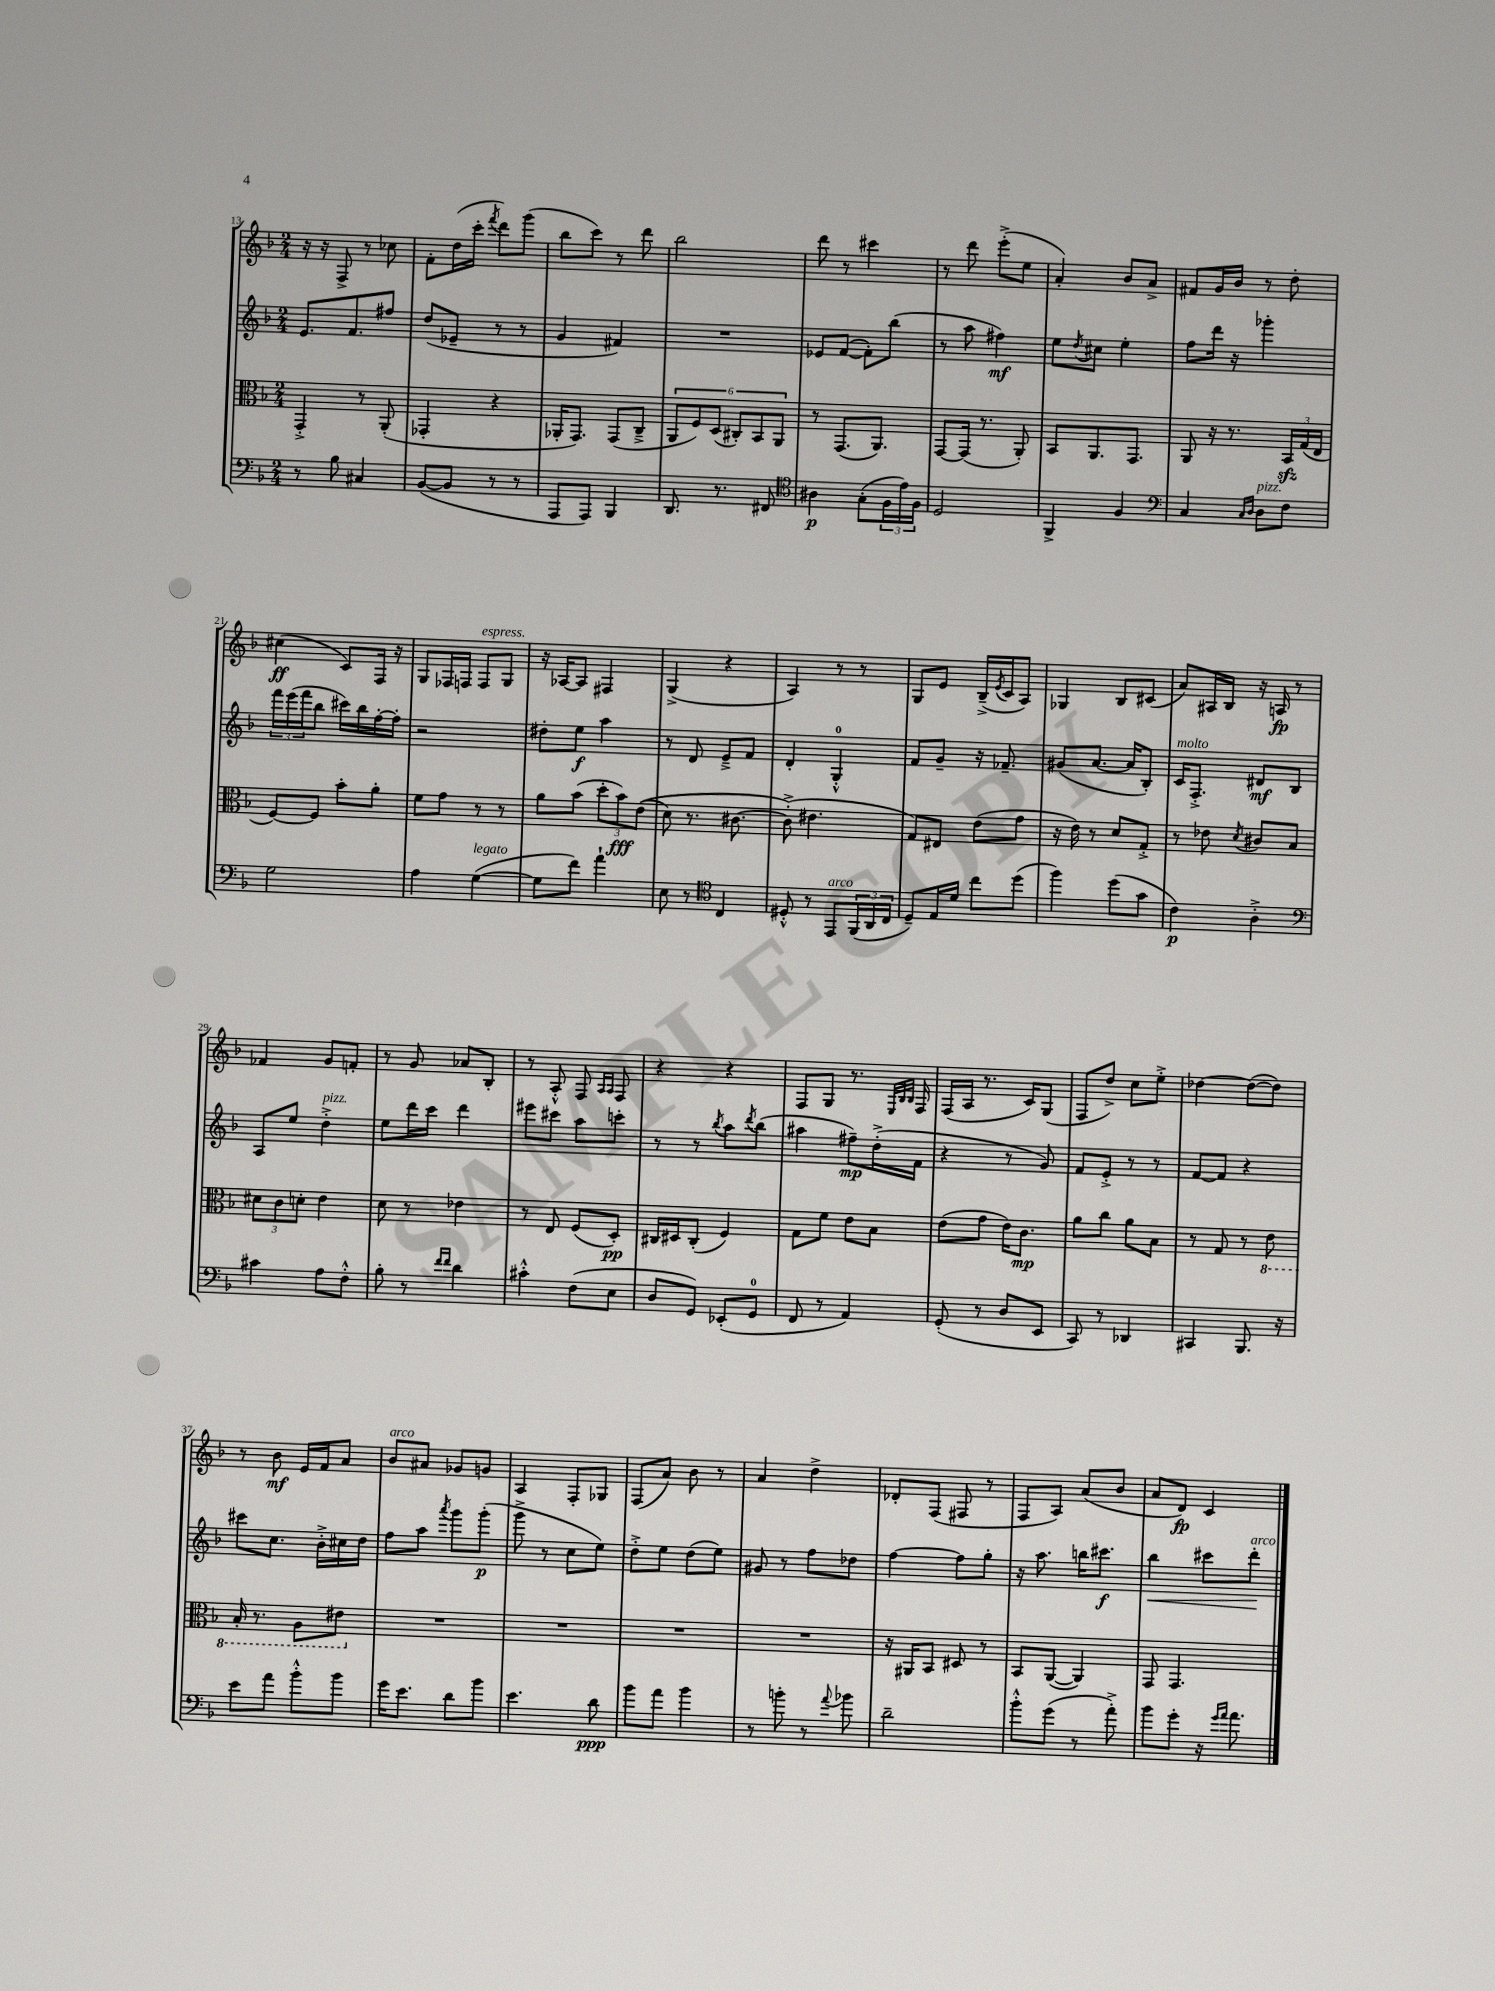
<<
\new StaffGroup <<
\new Staff = "s0" {
    \clef treble \key f \major \numericTimeSignature \time 2/4
    r16 r16 f8-> r8 ces''8 |
    f'8-. d''16( c'''16-. \acciaccatura { f'''8 } d'''8) g'''8( |
    bes''8 c'''8) r8 d'''8 |
    bes''2 |
    d'''8 r8 cis'''4 |
    r8 d'''8 e'''8-.->( e''8 |
    a'4-.) bes'8 a'8-> |
    fis'8 g'16 bes'16 r8 d''8-. |
    cis''4\ff( c'8) f16 r16 |
    g8 fes16 f16 f8^\markup { \italic "espress." } g8 |
    r16 aes16~ aes8 fis4 |
    g4->( r4 |
    a4) r8 r8 |
    g8 e'8 bes16--->( \acciaccatura { e'8 } c'16 a8) |
    ges4 bes8 cis'8( |
    a'8) ais16 bes16 r16 a16\fp r8 |
    fes'4 g'8 f'8-. |
    r8 g'8 aes'8 bes8-. |
    r8 a8-.-^ f8 \grace { a16 a16 } f8 |
    r4 r4 |
    f8 g8 r8. \grace { e32 bes32 bes32 } f16 |
    f16( a16 r8. c'16) g8( |
    f8 d''8->) c''8 e''8-.-> |
    des''4~ des''8~( des''8) |
    r8 bes'8\mf e'16 f'16 a'8 |
    bes'8^\markup { \italic "arco" } ais'8 ges'8 g'8 |
    a4 f8-. ges8 |
    f8( a'8) bes'8 r8 |
    a'4 d''4-> |
    des'8-. f8( fis8 r8 |
    f8 a8) a'8( bes'8 |
    a'8 d'8\fp) c'4 \bar "|." |
}
\new Staff = "s1" {
    \clef treble \key f \major \numericTimeSignature \time 2/4
    e'8. f'8. fis''8 |
    d''8( ees'8-- r8 r8 |
    g'4 fis'4) |
    R2 |
    ees'8 f'8~( f'8-.) bes''8( |
    r8 a''8 fis''4\mf) |
    e''8 \acciaccatura { d''8 } cis''8 e''4-. |
    f''8 d'''16 r16 ges'''4-. |
    \tuplet 3/2 { f'''16 e'''16( f'''16 } bes''8 cis'''16) bes''16 f''16~-. f''16-. |
    r2 |
    dis''8-. e''8\f a''4 |
    r8 d'8 e'8---> f'8 |
    d'4-. g4-0-.-^ |
    f'8 g'8-- r16 fes'8.-- |
    gis'8( a'8.~ a'16 bes8-.) |
    c'16^\markup { \italic "molto" } f8.-.-> dis'8\mf bes8 |
    a8 e''8 d''4-.->^\markup { \italic "pizz." } |
    e''8 d'''16 c'''16 d'''4 |
    eis'''8 cis'''8 a''8 c'''8-. |
    r8 r8 \acciaccatura { bes''8 } a''8 \acciaccatura { d'''8 } bes''8( |
    ais''4 fis''8--\mp) d''16-.->( f'16 |
    r4 r8 g'8) |
    f'8 e'8-.-> r8 r8 |
    f'8~ f'8 r4 |
    cis'''8 c''8. bes'16-.-> cis''16 d''16 |
    f''8 a''8 \acciaccatura { a'''8 } g'''8 g'''8-.\p( |
    g'''8-> r8 c''8 e''8) |
    d''8-.-> e''8 d''8( e''8) |
    gis'8 r8 f''8 des''8 |
    f''4~ f''8 g''8-. |
    r16 a''8. b''16 cis'''8.\f |
    bes''4\< cis'''8 d'''8-.\!^\markup { \italic "arco" } \bar "|." |
}
\new Staff = "s2" {
    \clef alto \key f \major \numericTimeSignature \time 2/4
    g,4-.-> r8 a,8-.( |
    ges,4-. r4 |
    aes,16-. g,8.) g,8( c8---> |
    \tuplet 6/4 { a,8 f8) d8( cis8-.) bes,8 a,8 } |
    r8 g,8.( a,8.) |
    g,8~ g,16( r8. a,8-.) |
    bes,8 a,8. g,8. |
    a,8 r16 r8. \tuplet 3/2 { bes,16\sfz g16( e16 } |
    f8~) f8 bes'8-. a'8-. |
    f'8 g'8 r8 r8 |
    a'8 bes'8( \tuplet 3/2 { d''8-. bes'8\fff) e'8(\( } |
    d'8) r8. cis'8.~ |
    cis'8-.->(\) eis'4. |
    g8) eis8 e'8( g'8 |
    r16 e'16) r8 d'8 g8-.-> |
    r8 ees'8 \acciaccatura { d'8 } cis'8 bes8 |
    \tuplet 3/2 { dis'8 c'8 d'8-. } e'4 |
    d'8 r8 ees'4 |
    r8 e8 f8( d8-.\pp) |
    cis16 dis16 cis8-.( f4) |
    g8 f'8 e'8 bes8 |
    e'8( g'8 e'16) c'8.\mp |
    a'8 c''8 a'8 bes8 |
    r8 g8 r8 \ottava #-1 e8 |
    bes,16-. r8. a,8 eis8 \ottava #0 |
    R2 |
    R2 |
    R2 |
    R2 |
    r16 ais,16 bes,8 dis8 r8 |
    bes,8 a,8~( a,4) |
    g,8 g,4. \bar "|." |
}
\new Staff = "s3" {
    \clef bass \key f \major \numericTimeSignature \time 2/4
    r8 bes8 cis4 |
    bes,8~( bes,8 r8 r8 |
    a,,8 a,,8) bes,,4 |
    d,8. r8. fis,8 |
    \clef tenor ais4\p g8-.( \tuplet 3/2 { f16 e'16) f16 } |
    d2 |
    f,4-> f4 |
    \clef bass c4 \grace { c16 d16 } d8^\markup { \italic "pizz." } f8 |
    g2 |
    a4 g4~^\markup { \italic "legato" }( |
    g8 f'8) a'4-! |
    e8 r8 \clef tenor c4 |
    dis8-.-^ r8 e,8^\markup { \italic "arco" } \tuplet 3/2 { f,16( a,16 c16 } |
    d8--) e16 d'16 c''8 d''8( |
    f''4) d''8( g'8 |
    c'4\p) a4-.-> |
    \clef bass cis'4 a8 f8-.-^ |
    bes8-. r8 \grace { f'16 f'16 } d'4 |
    cis'4-.-^ f8( e8 |
    d8 g,8) ees,8-.( g,8-0 |
    f,8 r8 a,4) |
    g,8-.( r8 d8 e,8 |
    c,8) r8 des,4 |
    cis,4 bes,,8. r16 |
    e'8 a'8 bes'8-.-^ bes'8 |
    g'16 e'8. d'8 bes'8 |
    e'4. d'8\ppp |
    bes'8 a'8 bes'4 |
    r8 b'8-. r8 \appoggiatura { a'8 } bes'8 |
    d'2-- |
    bes'8-.-^ g'8( r8 a'8-.->) |
    bes'8 g'8-. r16 \grace { g'16 a'16 } a'8. \bar "|." |
}
>>
>>
\layout { \context { \Score currentBarNumber = #13 } }
